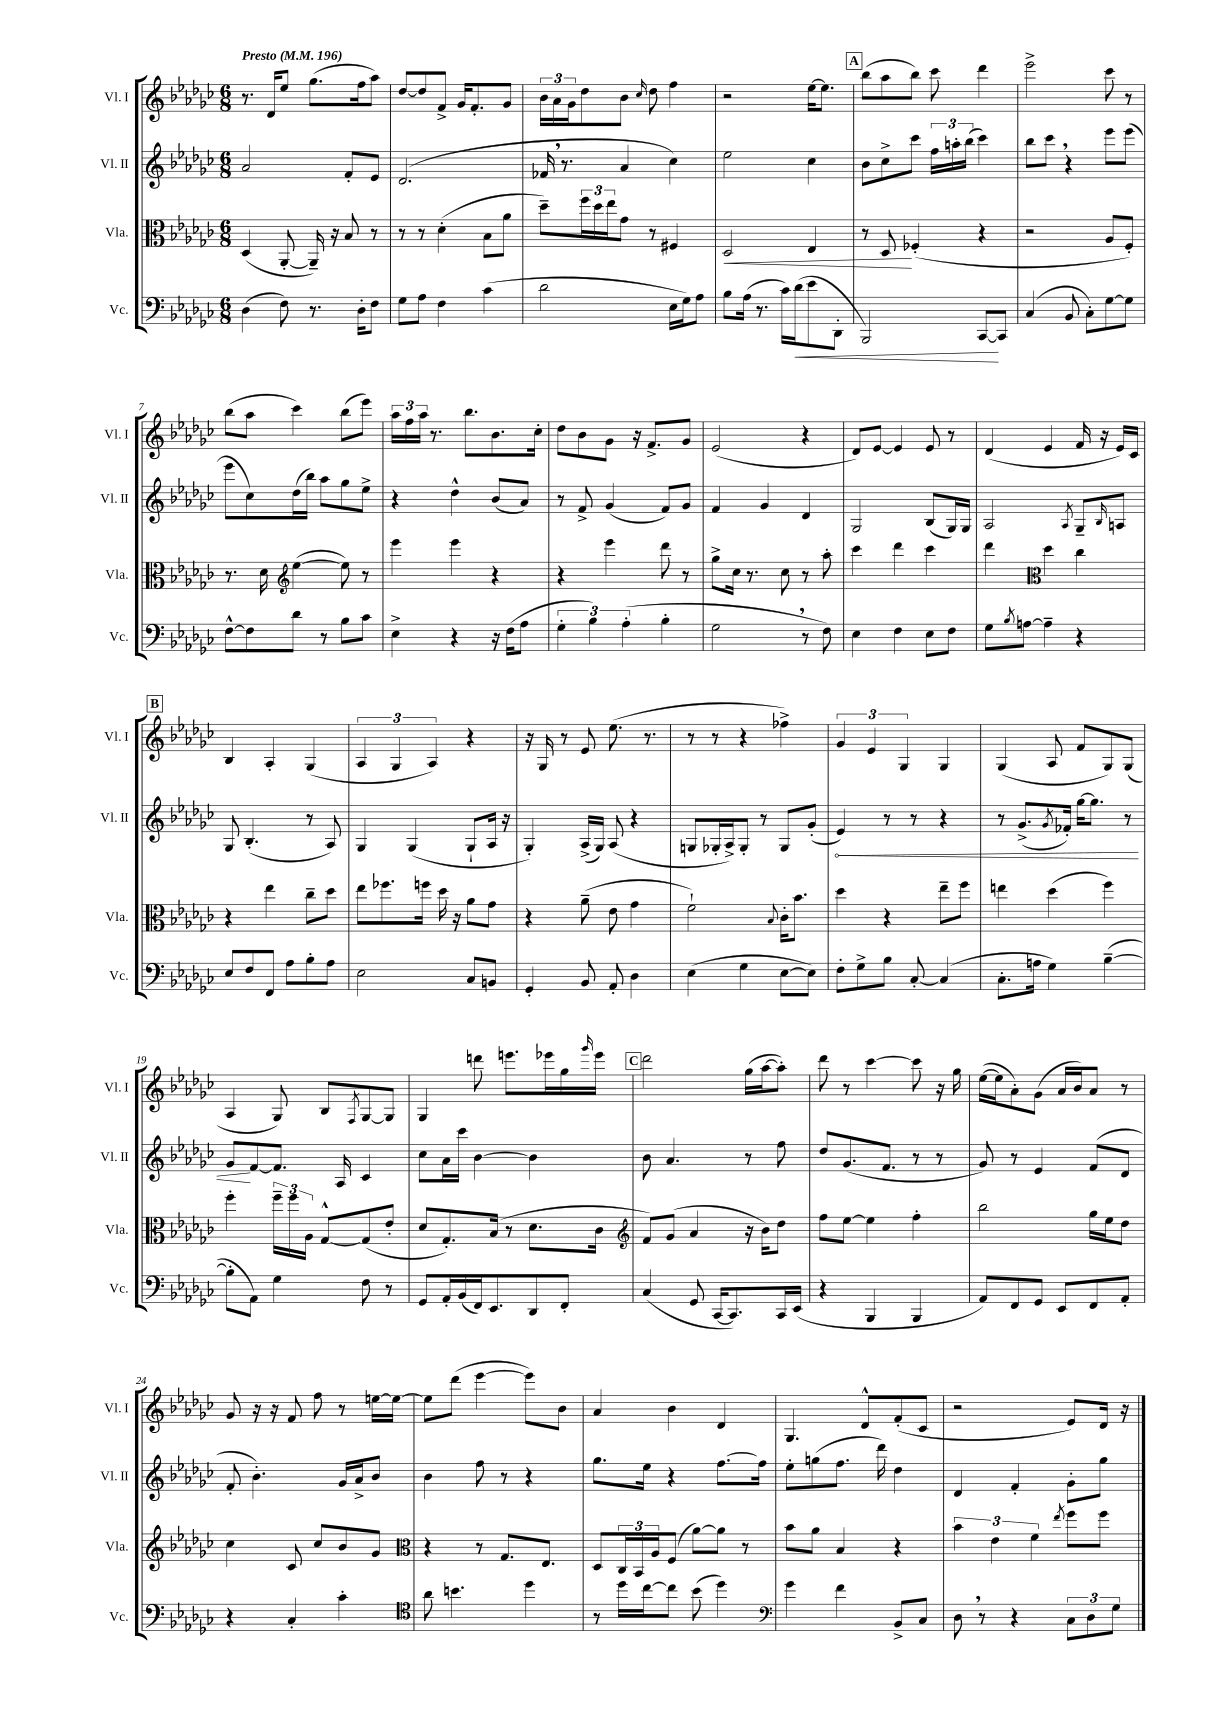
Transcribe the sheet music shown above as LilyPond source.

<<
\new StaffGroup <<
\new Staff = "s0" \with { instrumentName = "Vl. I" shortInstrumentName = "Vl. I" } {
    \clef treble \key ges \major \numericTimeSignature \time 6/8 \tempo "Presto" 4 = 196
    r8. des'16 ees''8 ges''8.( f''16 aes''8) |
    des''8~ des''8 f'8-> ges'16 f'8.-. ges'8 |
    \tuplet 3/2 { bes'16 aes'16 ges'16 } des''8 bes'8 \grace { ces''16 } des''8 f''4 |
    r2 ees''16~ ees''8. |
    \mark \markup { \box "A" } bes''8( aes''8 bes''8) ces'''8 des'''4 |
    ees'''2-> ces'''8 r8 |
    bes''8( aes''8 ces'''4) bes''8( ees'''8) |
    \tuplet 3/2 { aes''16 f''16 aes''16 } r8. bes''8. bes'8. ces''16-. |
    des''8 bes'8 ges'8 r16 f'8.-> ges'8 |
    ees'2( r4 |
    des'8) ees'8~ ees'4 ees'8 r8 |
    des'4( ees'4 f'16 r16 ees'16) ces'16 |
    \mark \markup { \box "B" } bes4 aes4-. ges4( |
    \tuplet 3/2 { aes4 ges4 aes4) } r4 |
    r16 ges16 r8 ees'8 ees''8.( r8. |
    r8 r8 r4 fes''4->) |
    \tuplet 3/2 { ges'4 ees'4 ges4 } ges4 |
    ges4( aes8 f'8 ges8) ges8( |
    aes4 ges8) bes8 \acciaccatura { f8 } ges8~ ges8 |
    ges4 d'''8 e'''8. ees'''16 ges''16 \grace { ges'''16 } ees'''16 |
    \mark \markup { \box "C" } des'''2 ges''16( aes''16~ aes''8-.) |
    des'''8 r8 ces'''4~ ces'''8 r16 ges''16 |
    ees''16~( ees''16 aes'8-.) ges'8( aes'16 bes'16) aes'8 r8 |
    ges'8 r16 r16 f'8 f''8 r8 e''16~ e''16~ |
    e''8 des'''8( ees'''4~ ees'''8) bes'8 |
    aes'4 bes'4 des'4 |
    ges4. des'8-^ f'8-.( ces'8 |
    r2 ees'8) des'16 r16 \bar "|." |
}
\new Staff = "s1" \with { instrumentName = "Vl. II" shortInstrumentName = "Vl. II" } {
    \clef treble \key ges \major \numericTimeSignature \time 6/8
    aes'2 f'8-. ees'8 |
    des'2.( |
    fes'16 \breathe r8. aes'4 ces''4) |
    ees''2 ces''4 |
    \mark \markup { \box "A" } bes'8 ces''8-> ces'''8 \tuplet 3/2 { f''16 a''16-. bes''16( } ces'''4) |
    bes''8 ces'''8 \breathe r4 ees'''8 ees'''8( |
    ees'''8 ces''8) des''16( bes''16) aes''8 ges''8 ees''8-> |
    r4 des''4-^ bes'8( aes'8) |
    r8 f'8-> ges'4( f'8) ges'8 |
    f'4 ges'4 des'4 |
    ges2 bes8( ges16) ges16 |
    aes2 \acciaccatura { aes8 } ges8-- \grace { bes16 } a8 |
    \mark \markup { \box "B" } ges8 bes4.-.( r8 aes8) |
    ges4 ges4( ges8-! aes16 r16 |
    ges4-.) aes16->( ges16) aes8( r4 |
    g8 ges16-. aes16->) ges8-. r8 ges8 ges'8-.( |
    \once \override Hairpin.circled-tip = ##t ees'4\<) r8 r8 r4 |
    r8 ges'8.->( \acciaccatura { ges'8 } fes'16-.) ges''16~ ges''8. r8 |
    ges'8\! f'8~ f'8. aes16 ces'4 |
    ces''8 aes'16 ces'''16 bes'4~ bes'4 |
    \mark \markup { \box "C" } bes'8 aes'4. r8 f''8 |
    des''8 ges'8.( f'8. r8 r8 |
    ges'8) r8 ees'4 f'8( des'8 |
    f'8-. bes'4.-.) ges'16 aes'16-> bes'8 |
    bes'4 f''8 r8 r4 |
    ges''8. ees''16 r4 f''8.~ f''16 |
    ees''8-. g''8( f''8. des'''16) des''4 |
    des'4 f'4-. ges'8-. ges''8 \bar "|." |
}
\new Staff = "s2" \with { instrumentName = "Vla." shortInstrumentName = "Vla." } {
    \clef alto \key ges \major \numericTimeSignature \time 6/8
    des4( aes,8~-. aes,16--) r16 bes8 r8 |
    r8 r8 des'4-.( bes8 aes'8 |
    des''8--) \tuplet 3/2 { f''16 des''16 ees''16 } ges'8 r8 fis4 |
    des2\< ees4 |
    \mark \markup { \box "A" } r8 des8\! fes4-.( r4 |
    r2 aes8 f8-.) |
    r8. des'16 \clef treble ees''4~( ees''8) r8 |
    ees'''4 ees'''4 r4 |
    r4 ees'''4 des'''8 r8 |
    ges''8-> ces''16 r8. ces''8 r8 aes''8-. |
    ces'''4 des'''4 ces'''4 |
    des'''4 \clef alto des''4 ces''4 |
    \mark \markup { \box "B" } r4 ees''4 ces''8-- des''8 |
    ees''8 fes''8. f''16 des''16 r16 aes'8 ges'8 |
    r4 aes'8--( ees'8 ges'4 |
    f'2-!) \appoggiatura { bes8 } ces'16-. bes'8. |
    des''4 r4 ees''8-- f''8 |
    e''4 des''4( f''4) |
    f''4-. \tuplet 3/2 { f''16-- f''16 aes16 } ges8~-^ ges8( ees'8-. |
    des'8 ges8.-.) bes16( r8 des'8. ces'16 |
    \mark \markup { \box "C" } \clef treble f'8) ges'8( aes'4 r16 bes'16) des''8 |
    f''8 ees''8~ ees''4 f''4-. |
    bes''2 ges''16 ees''16 des''8 |
    ces''4 ces'8 ces''8 bes'8 ges'8 |
    \clef alto r4 r8 ges8. ees8. |
    des8 \tuplet 3/2 { ces16 bes,16 aes16 } f8( aes'8~) aes'8 r8 |
    bes'8 aes'8 bes4 r4 |
    \tuplet 3/2 { bes'4 ees'4 f'4 } \acciaccatura { ees''8 } f''8 f''8 \bar "|." |
}
\new Staff = "s3" \with { instrumentName = "Vc." shortInstrumentName = "Vc." } {
    \clef bass \key ges \major \numericTimeSignature \time 6/8
    des4( f8) r8. des16-. f8 |
    ges8 aes8 f4 ces'4( |
    des'2 ees16 ges16) aes8 |
    bes8 aes16( r8. ces'16) des'16\<( ees'8 des,8-. |
    \mark \markup { \box "A" } bes,,2) ces,8~\! ces,8 |
    ces4( bes,8 ces8-.) ges8~ ges8 |
    f8~-^ f8 des'8 r8 bes8 ces'8 |
    ees4-> r4 r16 f16( aes8 |
    \tuplet 3/2 { ges4-. bes4) aes4-.( } bes4-. |
    ges2 \breathe r8 f8) |
    ees4 f4 ees8 f8 |
    ges8 \acciaccatura { bes8 } a8~ a4-- r4 |
    \mark \markup { \box "B" } ees8 f8 f,8 aes8 bes8-. aes8 |
    ees2 ces8 b,8 |
    ges,4-. bes,8 aes,8-. des4 |
    ees4( ges4 ees8~ ees8) |
    f8-. ges8-> bes8 ces8~-. ces4( |
    ces8.-. a16 ges4) bes4~--( |
    bes8-. aes,8) ges4 f8 r8 |
    ges,8 aes,16-. bes,16( f,16) ees,8. des,8 f,8-. |
    \mark \markup { \box "C" } ces4( ges,8 ces,16~ ces,8.) ces,16 ees,16( |
    r4 bes,,4 bes,,4 |
    aes,8) f,8 ges,8 ees,8 f,8 aes,8-. |
    r4 ces4-. ces'4-. |
    \clef tenor aes'8 b'4. des''4 |
    r8 des''16 ces''16~ ces''8 bes'8( des''4) |
    \clef bass ges'4 f'4 bes,8-> ces8 |
    des8 \breathe r8 r4 \tuplet 3/2 { ces8 des8 ges8 } \bar "|." |
}
>>
>>
